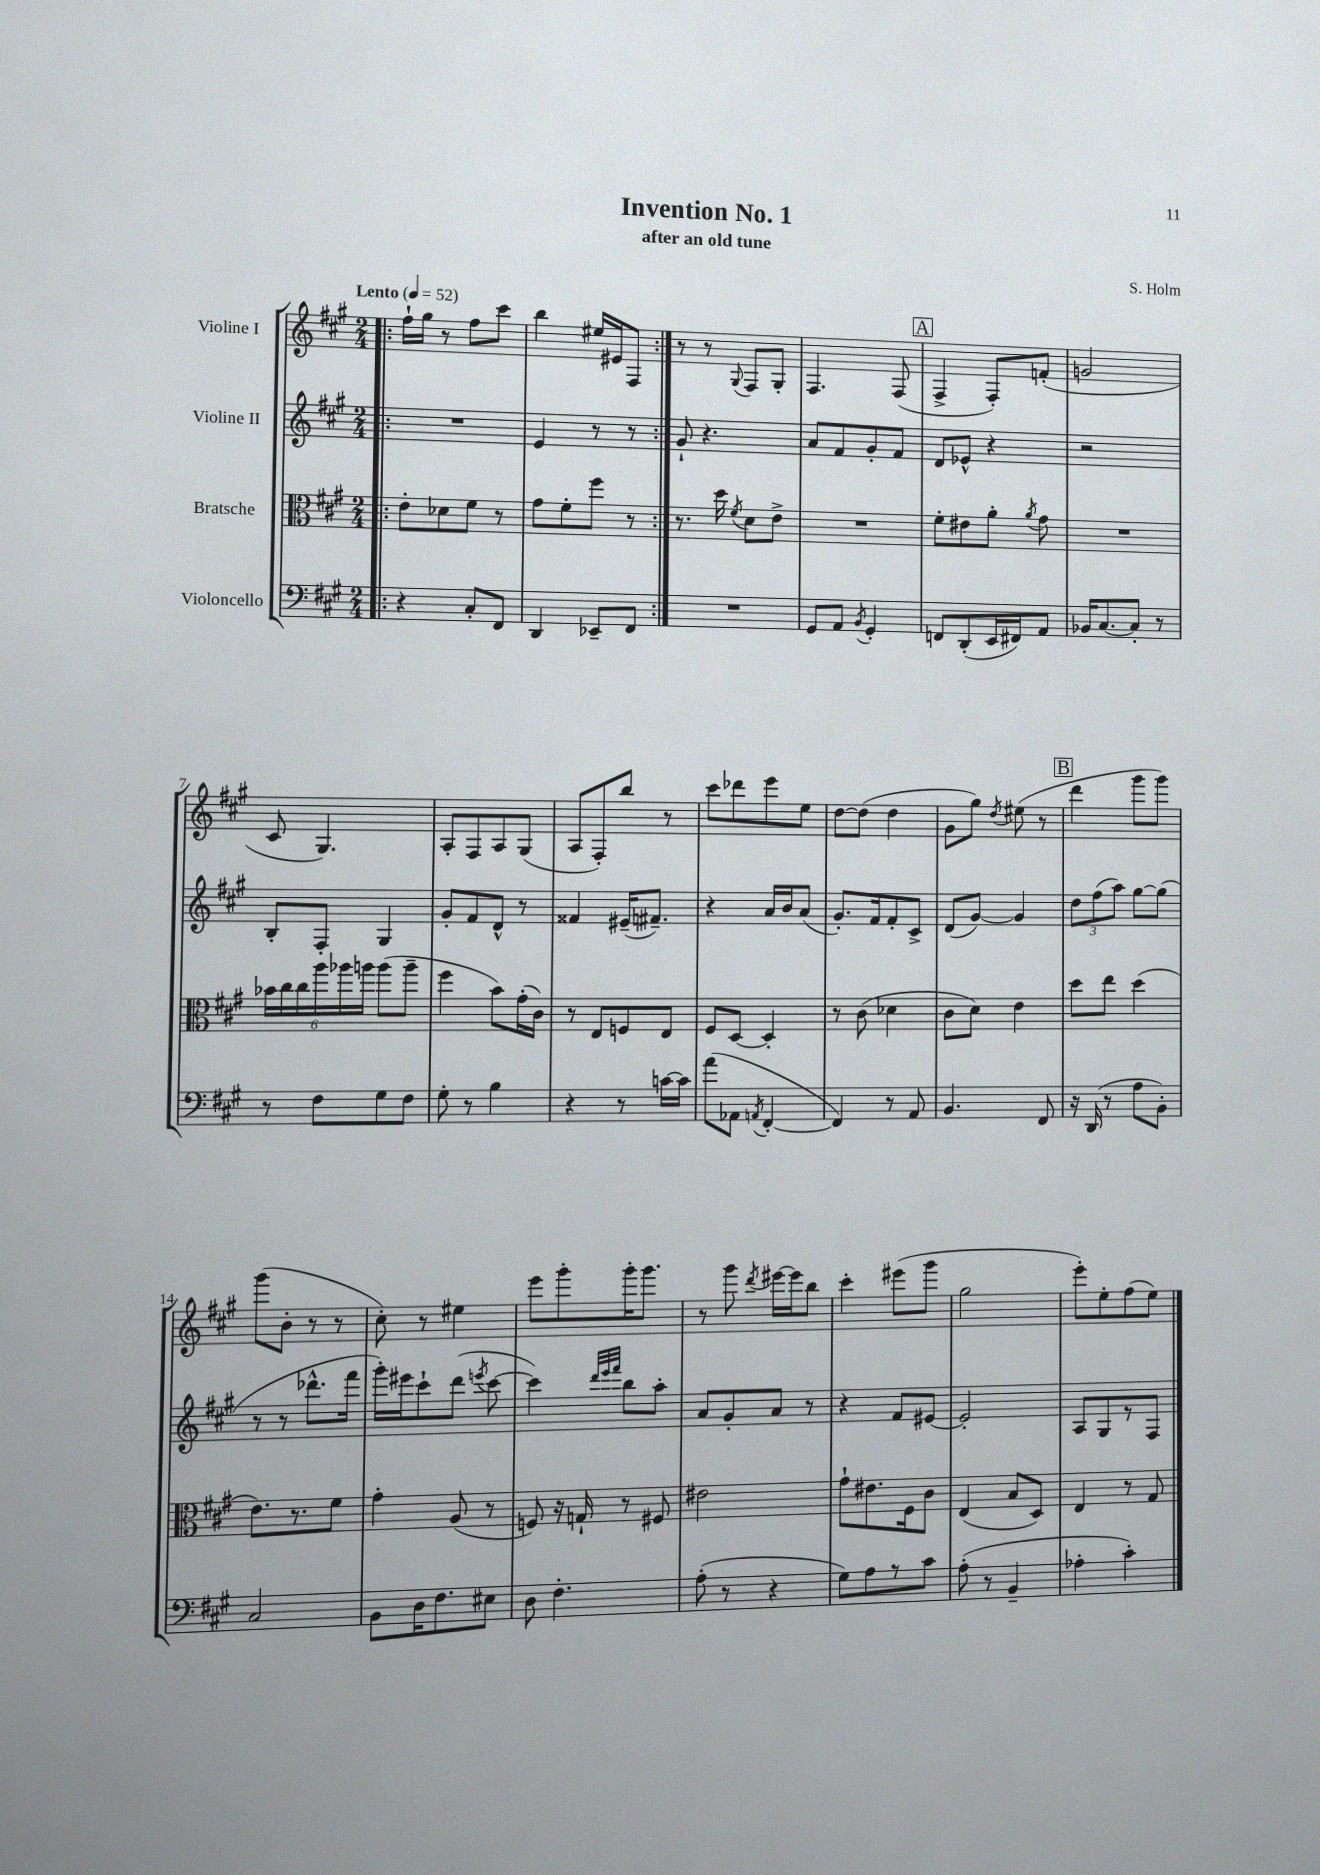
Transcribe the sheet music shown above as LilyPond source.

\header { title = "Invention No. 1" composer = "S. Holm" subtitle = "after an old tune" }
<<
\new StaffGroup <<
\new Staff = "s0" \with { instrumentName = "Violine I" } {
    \clef treble \key a \major \numericTimeSignature \time 2/4 \tempo "Lento" 4 = 52
    \autoBeamOff \repeat volta 2 { \bar ".|:" fis''16[-! gis''16] r8 fis''8[ cis'''8] |
    b''4 eis''16[ eis'16 fis8] | }
    r8 r8 \appoggiatura { gis8 } fis8[ gis8]-. |
    fis4. fis8( |
    \mark \markup { \box "A" } fis4-> fis8[-.) f'8]-.( |
    g'2 |
    cis'8 gis4.) |
    a8[-. fis8 a8 gis8]( |
    a8[ fis8-.) b''8] r8 |
    cis'''8[ des'''8 e'''8 e''8] |
    d''8[~ d''8]( d''4 |
    gis'8[ gis''8]) \acciaccatura { d''8 } eis''8( r8 |
    \mark \markup { \box "B" } d'''4 gis'''8[ gis'''8]) |
    gis'''8[( b'8]-. r8 r8 |
    cis''8-.) r8 eis''4 |
    e'''8[ gis'''8-. gis'''16-. gis'''8.] |
    r8 gis'''8 \acciaccatura { d'''8 } eis'''16[~ eis'''16 b''8] |
    cis'''4-. eis'''8[( gis'''8] |
    gis''2 |
    e'''8[-.) e''8-. fis''8( e''8]) \bar "|." |
}
\new Staff = "s1" \with { instrumentName = "Violine II" } {
    \clef treble \key a \major \numericTimeSignature \time 2/4
    \autoBeamOff \repeat volta 2 { \bar ".|:" R2 |
    e'4 r8 r8 | }
    gis'8-! r4. |
    a'8[ fis'8 gis'8-. fis'8] |
    \mark \markup { \box "A" } d'8[ ees'8]-^ r4 |
    r2 |
    b8[-. fis8]-. gis4 |
    gis'8[-. fis'8 d'8]-^ r8 |
    fisis'4 eis'16[--( fis'8.]--) |
    r4 a'16[ b'16 a'8]( |
    gis'8.[-.) fis'16 fis'8-. cis'8]-> |
    d'8[( gis'8]~) gis'4 |
    \mark \markup { \box "B" } \tuplet 3/2 { d''8[ fis''8( a''8]) } gis''8[~ gis''8]( |
    r8 r8 des'''8.[-^ fis'''16] |
    gis'''16[-.) eis'''16 cis'''8-! d'''8]( \acciaccatura { e'''8 } cis'''8~ |
    cis'''4) \grace { d'''32[ e'''32 fis'''32] } b''8[ a''8]-. |
    a'8[ gis'8-. a'8] r8 |
    r4 fis'8[ eis'8]~ |
    eis'2-. |
    a8[ gis8 r8 fis8] \bar "|." |
}
\new Staff = "s2" \with { instrumentName = "Bratsche" } {
    \clef alto \key a \major \numericTimeSignature \time 2/4
    \autoBeamOff \repeat volta 2 { \bar ".|:" e'8[-. des'8 fis'8] r8 |
    gis'8[ fis'8-. fis''8] r8 | }
    r8. d''16 \acciaccatura { fis'8 } d'8[ e'8]-> |
    R2 |
    \mark \markup { \box "A" } fis'8[-. eis'8 a'8]-. \acciaccatura { a'8 } gis'8 |
    R2 |
    \tuplet 6/4 { bes'16[ cis''16 cis''16 a''16 aes''16 a''16] } a''8[( a''8]-- |
    fis''4 b'8[) gis'16-.( cis'16]) |
    r8 e8[ f8 e8] |
    fis8[ d8]~ d4-. |
    r8 cis'8( des'4 |
    cis'8[ d'8]) e'4 |
    \mark \markup { \box "B" } d''8[ e''8] d''4( |
    e'8.[) r8. fis'8] |
    gis'4-. a8( r8 |
    f8) r16 g16-! r8 fis8 |
    eis'2 |
    gis'8[-! eis'8. fis16 cis'8] |
    e4( b8[ d8]) |
    e4 r8 gis8 \bar "|." |
}
\new Staff = "s3" \with { instrumentName = "Violoncello" } {
    \clef bass \key a \major \numericTimeSignature \time 2/4
    \autoBeamOff \repeat volta 2 { \bar ".|:" r4 cis8[-. fis,8] |
    d,4 ees,8[-- fis,8] | }
    R2 |
    gis,8[ a,8] \acciaccatura { b,8 } gis,4-. |
    \mark \markup { \box "A" } f,8[ d,8-.( e,16 fis,16) a,8] |
    bes,16[ cis8.~ cis8]-. r8 |
    r8 fis8[ gis8 fis8] |
    gis8-. r8 b4 |
    r4 r8 c'16[~ c'16] |
    a'8[( aes,8] \acciaccatura { a,8 } fis,4~-. |
    fis,4) r8 a,8 |
    b,4. fis,8 |
    \mark \markup { \box "B" } r16 d,16( r8 a8[ b,8]-.) |
    cis2 |
    b,8[ d16 fis8. eis8] |
    d8 fis4.-. |
    a8-.( r8 r4 |
    gis8[) a8 r8 cis'8] |
    a8-.( r8 b,4-- |
    aes4-. cis'4-.) \bar "|." |
}
>>
>>
